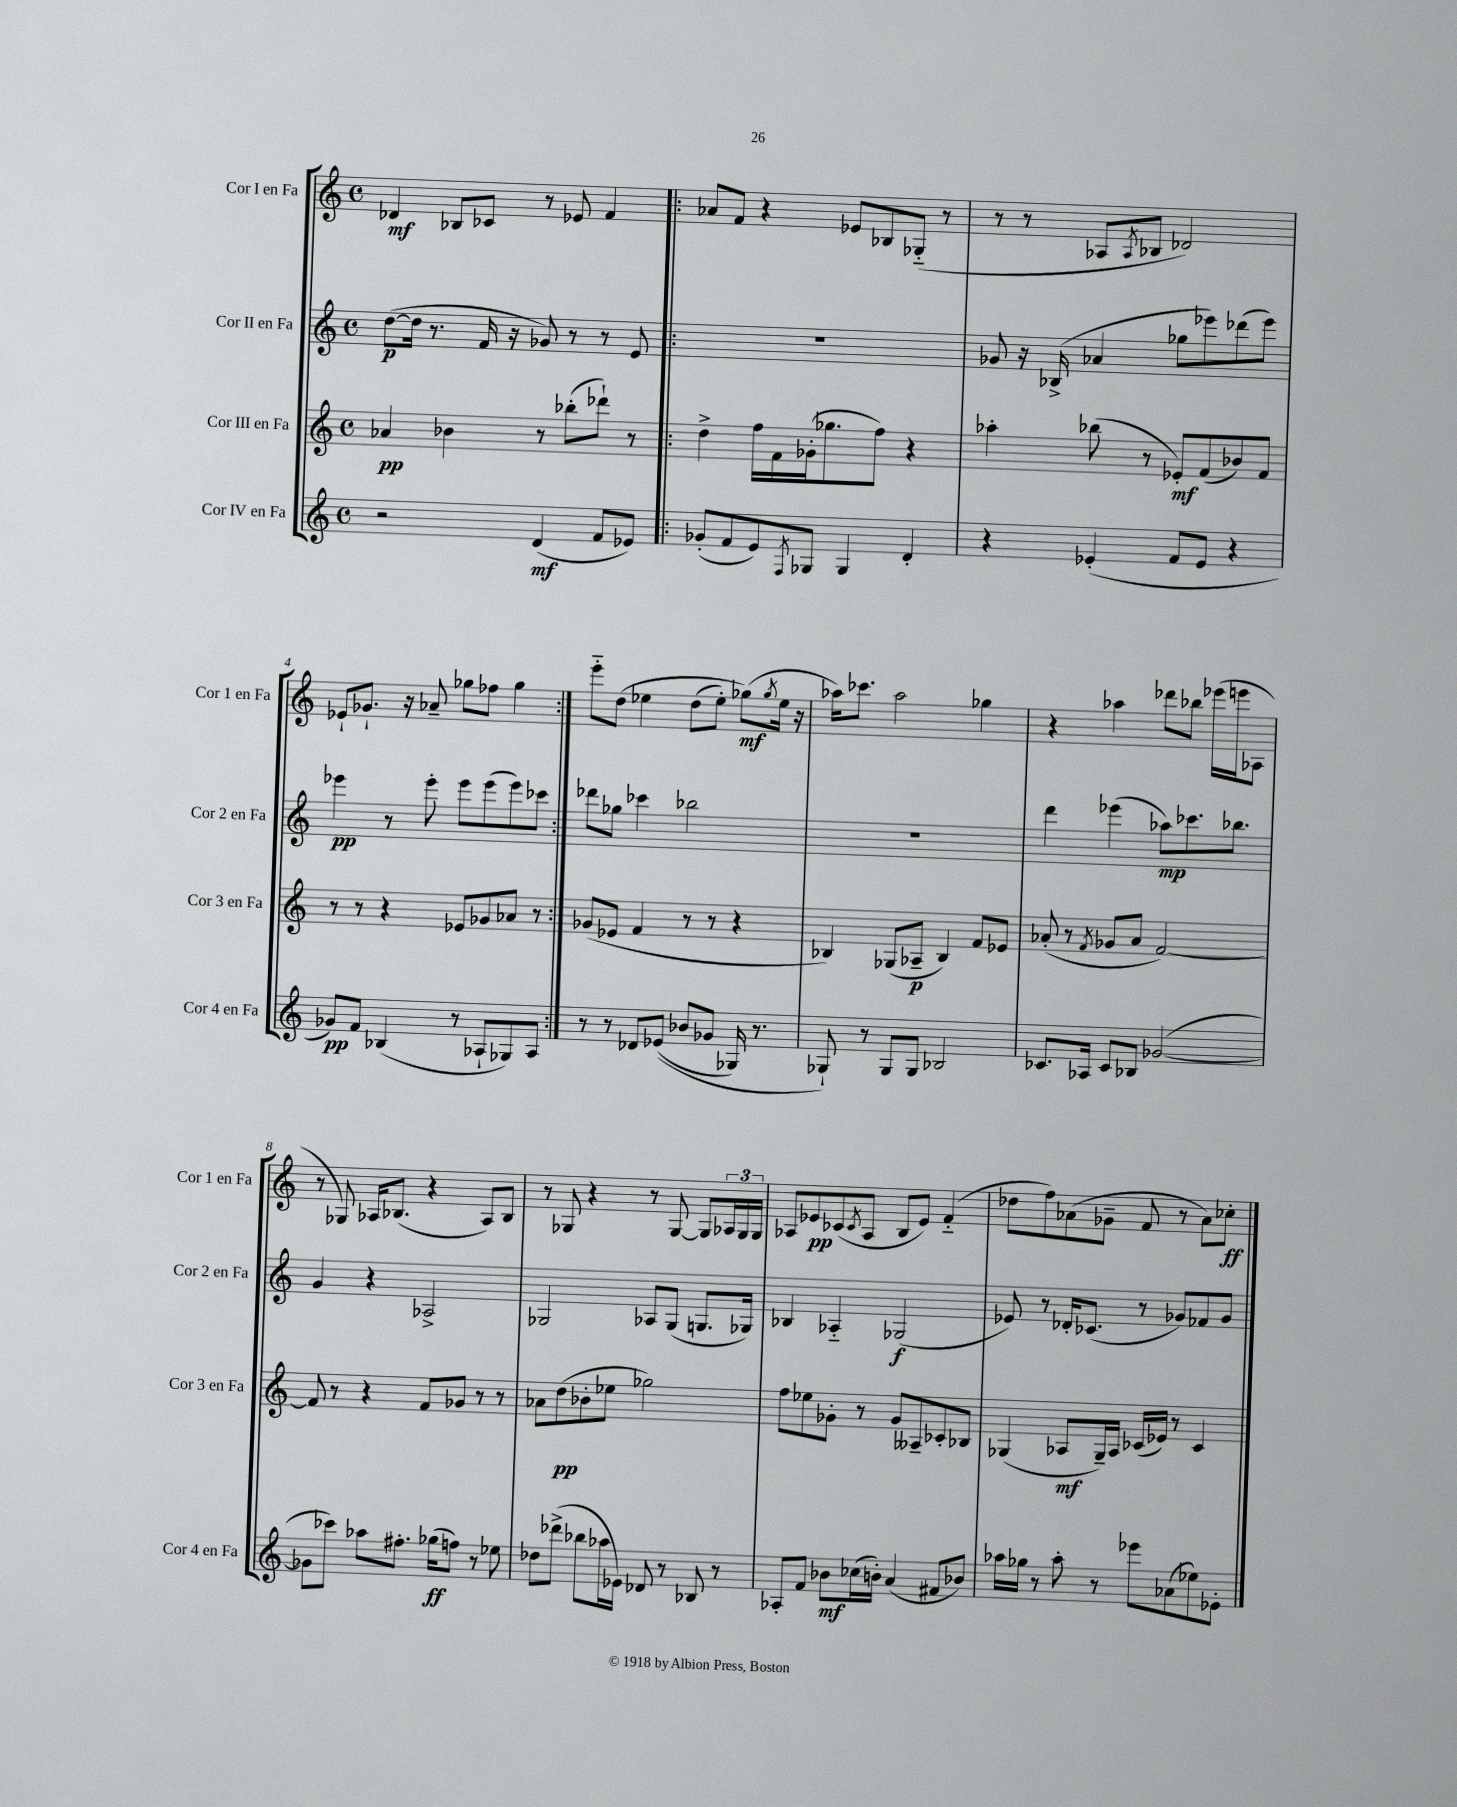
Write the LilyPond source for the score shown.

<<
\new StaffGroup <<
\new Staff = "s0" \with { instrumentName = "Cor I en Fa" shortInstrumentName = "Cor 1 en Fa" } {
    \clef treble \key c \major \defaultTimeSignature \time 4/4
    des'4\mf bes8 ces'8 r8 ees'8 f'4 |
    \repeat volta 2 { aes'8 f'8 r4 ees'8 bes8 ges8-_( r8 |
    r8 r8 aes8 \acciaccatura { aes8 } bes8 des'2) |
    ees'8-! ges'8.-! r16 aes'8-- ges''8 fes''8 ges''4 | }
    e'''8-_ d''8\( ees''4 d''8( ees''8-.) ges''8\mf(\) \acciaccatura { ges''8 } ees''16 r16 |
    aes''16) ces'''8. aes''2 ges''4 |
    r4 aes''4 des'''8 bes''8 ees'''16( e'''16 aes8 |
    r8 ges8) aes16 bes8.( r4 aes8) bes8 |
    r8 ges8 r4 r8 ges8~ ges8 \tuplet 3/2 { aes16 ges16 ges16 } |
    aes8 ees'8\pp ces'8( \acciaccatura { ces'8 } aes8 b8 ees'8) f'4-_( |
    des''8 f''8) aes'8( ges'8-- f'8 r8 aes'8) ces''8-.\ff \bar "|." |
}
\new Staff = "s1" \with { instrumentName = "Cor II en Fa" shortInstrumentName = "Cor 2 en Fa" } {
    \clef treble \key c \major \defaultTimeSignature \time 4/4
    d''8~\p( d''16 r8. f'16 r16 ges'8) r8 r8 e'8 |
    \repeat volta 2 { r1 |
    ges'8 r16 bes16->( aes'4 ges''8 ees'''8) des'''8( ees'''8) |
    ees'''4\pp r8 ees'''8-. ees'''8 ees'''8( ees'''8) ces'''8 | }
    des'''8 ges''8 ces'''4 bes''2 |
    r1 |
    d'''4 ees'''4( aes''8\mp) ces'''8. bes''8. |
    g'4 r4 aes2-> |
    ges2 aes8 ges8( g8. ges16) |
    bes4 aes4-_ ges2\f( |
    ees'8) r8 des'16-. ces'8.( r8 ges'8) fes'8 ges'8 \bar "|." |
}
\new Staff = "s2" \with { instrumentName = "Cor III en Fa" shortInstrumentName = "Cor 3 en Fa" } {
    \clef treble \key c \major \defaultTimeSignature \time 4/4
    aes'4\pp bes'4 r8 bes''8-.( des'''8-!) r8 |
    \repeat volta 2 { d''4-> f''16 f'16 ges'16-.( ges''8. f''8) r4 |
    aes''4-. bes''8( r8 ees'8-.\mf) f'8( bes'8) f'8 |
    r8 r8 r4 ees'8 ges'8 aes'8 r8 | }
    ges'8( ees'8 f'4 r8 r8 r4 |
    bes4) ges8( aes8--\p bes4) f'8 ees'8 |
    aes'8-.( r8 \acciaccatura { f'8 } ges'8 aes'8 f'2~) |
    f'8 r8 r4 f'8 ges'8 r8 r8 |
    aes'8 d''8\pp( bes'8-. ees''8 ges''2) |
    f''8 ees''8 ges'8-. r8 ges'8 aeses8-- ces'8-. bes8 |
    ges4( aes8\mf ges16--) aes16 ces'16( ees'16) r8 ces'4 \bar "|." |
}
\new Staff = "s3" \with { instrumentName = "Cor IV en Fa" shortInstrumentName = "Cor 4 en Fa" } {
    \clef treble \key c \major \defaultTimeSignature \time 4/4
    r2 d'4\mf( f'8 ees'8) |
    \repeat volta 2 { ges'8-.( f'8 e'8) \acciaccatura { f8 } ges8 ges4 d'4-. |
    r4 ees'4-.( f'8 ees'8 r4 |
    ges'8\pp) f'8 bes4( r8 aes8-! ges8) aes8 | }
    r8 r8 des'8 ees'8(\( bes'8 ges'8 ges16) r8. |
    ges8-!\) r8 ges8 ges8 bes2 |
    ces'8. aes16 ces'8 bes8 ges'2~( |
    ges'8 ces'''8) aes''8 fis''8.-. ges''16\ff( f''8) r8 ees''8 |
    des''8 des'''8->( bes''8 aes''16 ees'16) des'8 r8 bes8 r8 |
    aes8-. f'8 bes'8\mf ces''16( b'16-.) a'4( fis'8 bes'8) |
    aes''16 ges''16 r8 aes''8-. r8 ees'''8 aes'8( ees''8) ees'8-. \bar "|." |
}
>>
>>
